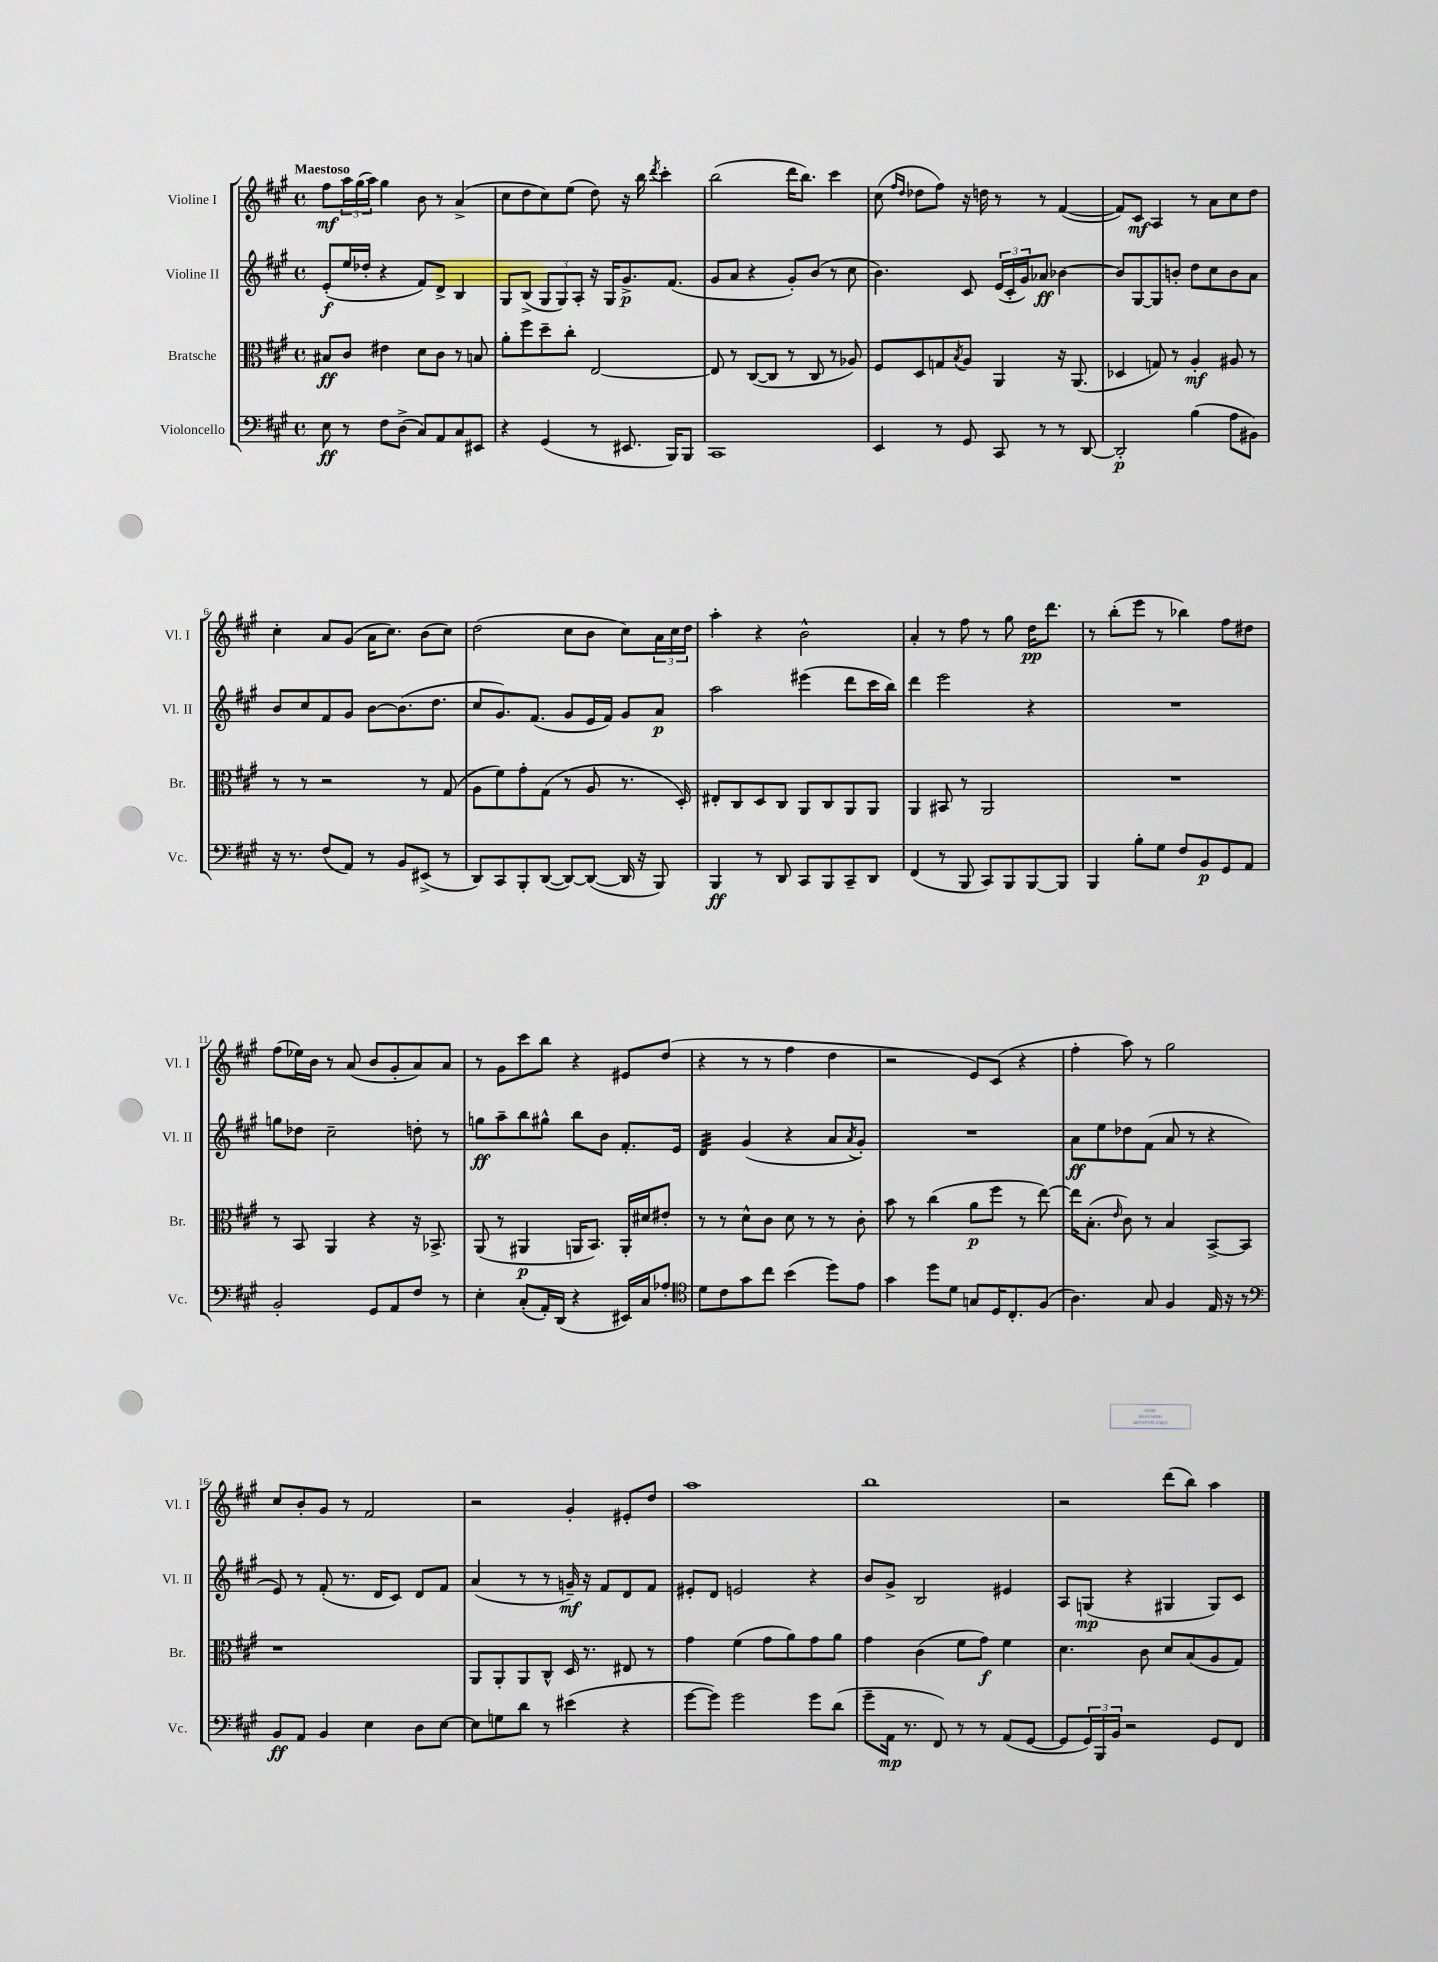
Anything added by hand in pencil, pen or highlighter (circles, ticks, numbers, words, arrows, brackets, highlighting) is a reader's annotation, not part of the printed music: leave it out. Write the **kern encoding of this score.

**kern	**kern	**kern	**kern
*staff4	*staff3	*staff2	*staff1
*clefF4	*clefC3	*clefG2	*clefG2
*k[f#c#g#]	*k[f#c#g#]	*k[f#c#g#]	*k[f#c#g#]
*M4/4	*M4/4	*M4/4	*M4/4
*met(c)	*met(c)	*met(c)	*met(c)
8E\	8B#/L	(8e'/L	8ff#\L
8r	8c#/J	16ee/L	24aa\L
.	.	.	(24gg#\
.	.	16dd-'/JJ	.
.	.	.	24aa\JJ)
8F#\L	4e#\	4r	4gg#\
(8D^\J	.	.	.
8C#/L)	8d\L	8f#/L)	8b\
8AA/	8c#\J	8d^/J	8r
8C#/	8r	4B/	(4a^/
8EE#/J	8B/	.	.
=	=	=	=
4r	8a'\L	8G#/L	8cc#\L
.	8ff#\	(8B^/J	8dd\
(4GG#/	8dd~\	12G#/L	8cc#\)
.	.	12G#/)	.
.	8cc#'\J	.	(8ee\J
.	.	12A'/J	.
8r	[2E/	16r	8dd\)
.	.	16G#/LK	.
8.EE#/	.	8.g#^/	16r
.	.	.	16bb\
.	.	.	8qddd/
.	.	.	4ccc#'\
16BBB/LK)	.	(8.f#/J	.
8BBB/J	.	.	.
=	=	=	=
1CC#	8E/]	8g#/L	(2bb\
.	8r	8a/J	.
.	([8C#/L	4r	.
.	8C#/]J	.	.
.	8r	8g#'/L)	16ddd\LK
.	.	.	8.bb\J)
.	8C#/	(8b/J	.
.	8r	8r	4ccc#\
.	8A-/)	8cc#\	.
=	=	=	=
4EE/	8F#/L	4.b\)	(8cc#\
.	.	.	16qqff#/LL
.	.	.	16qqdd/JJ
.	8D/	.	8dd-\L
8r	8G/	.	8ff#\J)
.	8qB/	.	.
8GG#/	8A/J	8c#/	16r
.	.	.	16dd\
8CC#/	4AA/	(24e/LL	8r
.	.	24c#'/	.
.	.	24g#/J)	.
8r	.	8a-/J	8r
8r	16r	[4b-\	([4f#/
.	(8.AA/	.	.
[8DD/	.	.	.
=	=	=	=
2DD'/]	4D-/	8b-/]L	8f#/]L)
.	.	[8G#/	8c#/J
.	8G/)	8G#/]	4A/
.	8r	8b'/J	.
(4B\	4A'/	8dd\L	8r
.	.	8cc#\	8a\L
8A\L	8A#/	8b\	8cc#\
8BB#\J)	8r	8a\J	8dd\J
=	=	=	=
16r	8r	8b/L	4cc#'\
8.r	.	.	.
.	8r	8cc#/	.
(8F#/L	2r	8f#/	8a/L
8AA/J)	.	8g#/J	(8g#/J
8r	.	[8b\L	16a\LK
.	.	.	8.cc#\J)
8BB/L	.	(8.b\]	.
(8EE#^/J	8r	.	(8b\L
.	.	8.dd\J	.
8r	(8G#/	.	8cc#\J)
=	=	=	=
8DD/L)	8A\L	8cc#/L	(2dd\
8CC#/	8f#\)	8.g#/)	.
8BBB'/	8g#'\	.	.
.	.	(8.f#/J	.
([8DD/J	(8G#\J	.	.
8DD/_L)	8r	8g#/L	8cc#\L
(8DD/_J	8A/	16e/L	8b\J
.	.	16f#/JJ)	.
16DD/]	8.r	8g#/L	8cc#\L)
16r	.	.	.
8BBB/)	.	8a/J	24a\L
.	.	.	24cc#\
.	16D'/)	.	.
.	.	.	24dd\JJ
=	=	=	=
4BBB/	8E#'/L	2aa\	4aa'\
.	8C#/	.	.
8r	8D/	.	4r
8DD/	8C#/J	.	.
8CC#/L	8AA/L	(4eee#\	2b^^\
8BBB/	8C#/	.	.
8CC#~/	8AA/	8ddd\L	.
8DD/J	8AA/J	16ccc#\L	.
.	.	16bb\JJ)	.
=	=	=	=
(4FF#/	4AA/	4ddd\	4a'/
8r	8BB#/	2eee\	8r
8BBB/	8r	.	8ff#\
8CC#/L)	2AA/	.	8r
8BBB/	.	.	8gg#\
[8BBB/	.	4r	16dd\LK
.	.	.	8.ddd\J
8BBB/]J	.	.	.
=	=	=	=
4BBB/	1r	1r	8r
.	.	.	(8bb'\L
8B'\L	.	.	8eee\J
8G#\J	.	.	8r
8F#/L	.	.	4bb-\)
8BB/	.	.	.
8GG#/	.	.	8ff#\L
8AA/J	.	.	8dd#\J
=	=	=	=
2BB'/	8r	8gg\L	(8ff#\L
.	8BB/	8dd-\J	16ee-\L)
.	.	.	16b\JJ
.	4AA/	2cc#~\	8r
.	.	.	(8a/
8GG#/L	4r	.	8b/L
8AA/	.	.	8g#'/
8F#/J	16r	8dd'\	8a/)
.	8.BB-^/	.	.
8r	.	8r	8a/J
=	=	=	=
4E'\	(8AA/	8gg\L	8r
.	8r	8aa~\	8g#\L
(8C#'/L	4AA#/	8bb\	8ccc#\
16AA'/L)	.	8gg#^^\J	8bb\J
(16DD/JJ	.	.	.
4r	16AA/LK	8bb\L	4r
.	8.BB/J)	.	.
.	.	8b\J	.
16EE#/LL)	16AA'/LL	8.f#'/L	8e#/L
16C#/J	16d#/J	.	.
8A-'/J	8e#'/J	.	(8dd/J
.	.	16e/Jk	.
=	=	=	=
*clefC4	*	*	*
8d\L	8r	4d/	4r
8c#\	8r	.	.
8g#\	8d^^\L	(4g#/	8r
8cc#\J	8c#\J	.	8r
(4b\	8d\	4r	4ff#\
.	8r	.	.
8dd\L)	8r	8a/L	4dd\
.	.	8qa/	.
8e\J	8c#'\	8g#'/J)	.
=	=	=	=
4g#\	8b\	1r	2r
.	8r	.	.
8dd\L	(4cc#\	.	.
8d\J	.	.	.
8G/L	8a\L	.	8e/L)
16D/K	8ff#\J	.	(8c#/J
8.C#'/	.	.	.
.	8r	.	4r
(8F#/J	[8ee\)	.	.
=	=	=	=
4.A\)	16ee\]LK	8a\L	4ff#'\
.	(8.B'\J	.	.
.	.	8ee\	.
.	16qqe/	.	.
.	8c#\)	8dd-\	8aa\)
8G#/	8r	(8f#\J	8r
4F#/	4B/	8a/	2gg#\
.	.	8r	.
16E/	[8BB^/L	4r	.
16r	.	.	.
8r	8BB/]J	.	.
=	=	=	=
*clefF4	*	*	*
8BB/L	1r	8e/)	8cc#/L
8AA/J	.	8r	8b'/
4BB/	.	(8f#'/	8g#/J
.	.	8.r	8r
4E\	.	.	2f#/
.	.	16d/LK	.
.	.	8c#/J)	.
8D\L	.	8d/L	.
[8E\J	.	8f#/J	.
=	=	=	=
8E\]L	8AA/L	(4a/	2r
8G\	8AA'/	.	.
8d\J	8AA/	8r	.
8r	8C#^^/J	8r	.
(4e#\	16D/	16g~/)	4g#'/
.	8.r	16r	.
.	.	8f#/L	.
4r	8E#/	8d/	8e#'/L
.	8r	8f#/J	8dd/J
=	=	=	=
[8g#\L	4g#\	8e#'/L	1aa
8g#\]J)	.	8d/J	.
2g#\	(4f#\	2e/	.
.	8g#\L	.	.
.	8a\)	.	.
8g#\L	8g#\	4r	.
(8d\J	8a\J	.	.
=	=	=	=
8g#~\L	4g#\	8b/L	1bb
16AA\Jk	.	8g#^/J	.
8.r	.	.	.
.	(4c#\	2B/	.
8FF#/)	.	.	.
8r	8f#\L	.	.
8r	8g#\J)	.	.
(8AA/L	4f#\	4e#/	.
[8GG#/J	.	.	.
=	=	=	=
8GG#/]L	4.d\	8A/L	2r
24GG#/L)	.	(8G/J	.
24BBB/	.	.	.
24BB/JJ	.	.	.
2r	.	4r	.
.	8c#\	.	.
.	8d/L	4G#/	(8ddd\L
.	(8B/	.	8bb\J)
8GG#/L	8A/	8G#/L)	4aa\
8FF#/J	8G#/J)	8c#/J	.
==	==	==	==
*-	*-	*-	*-
